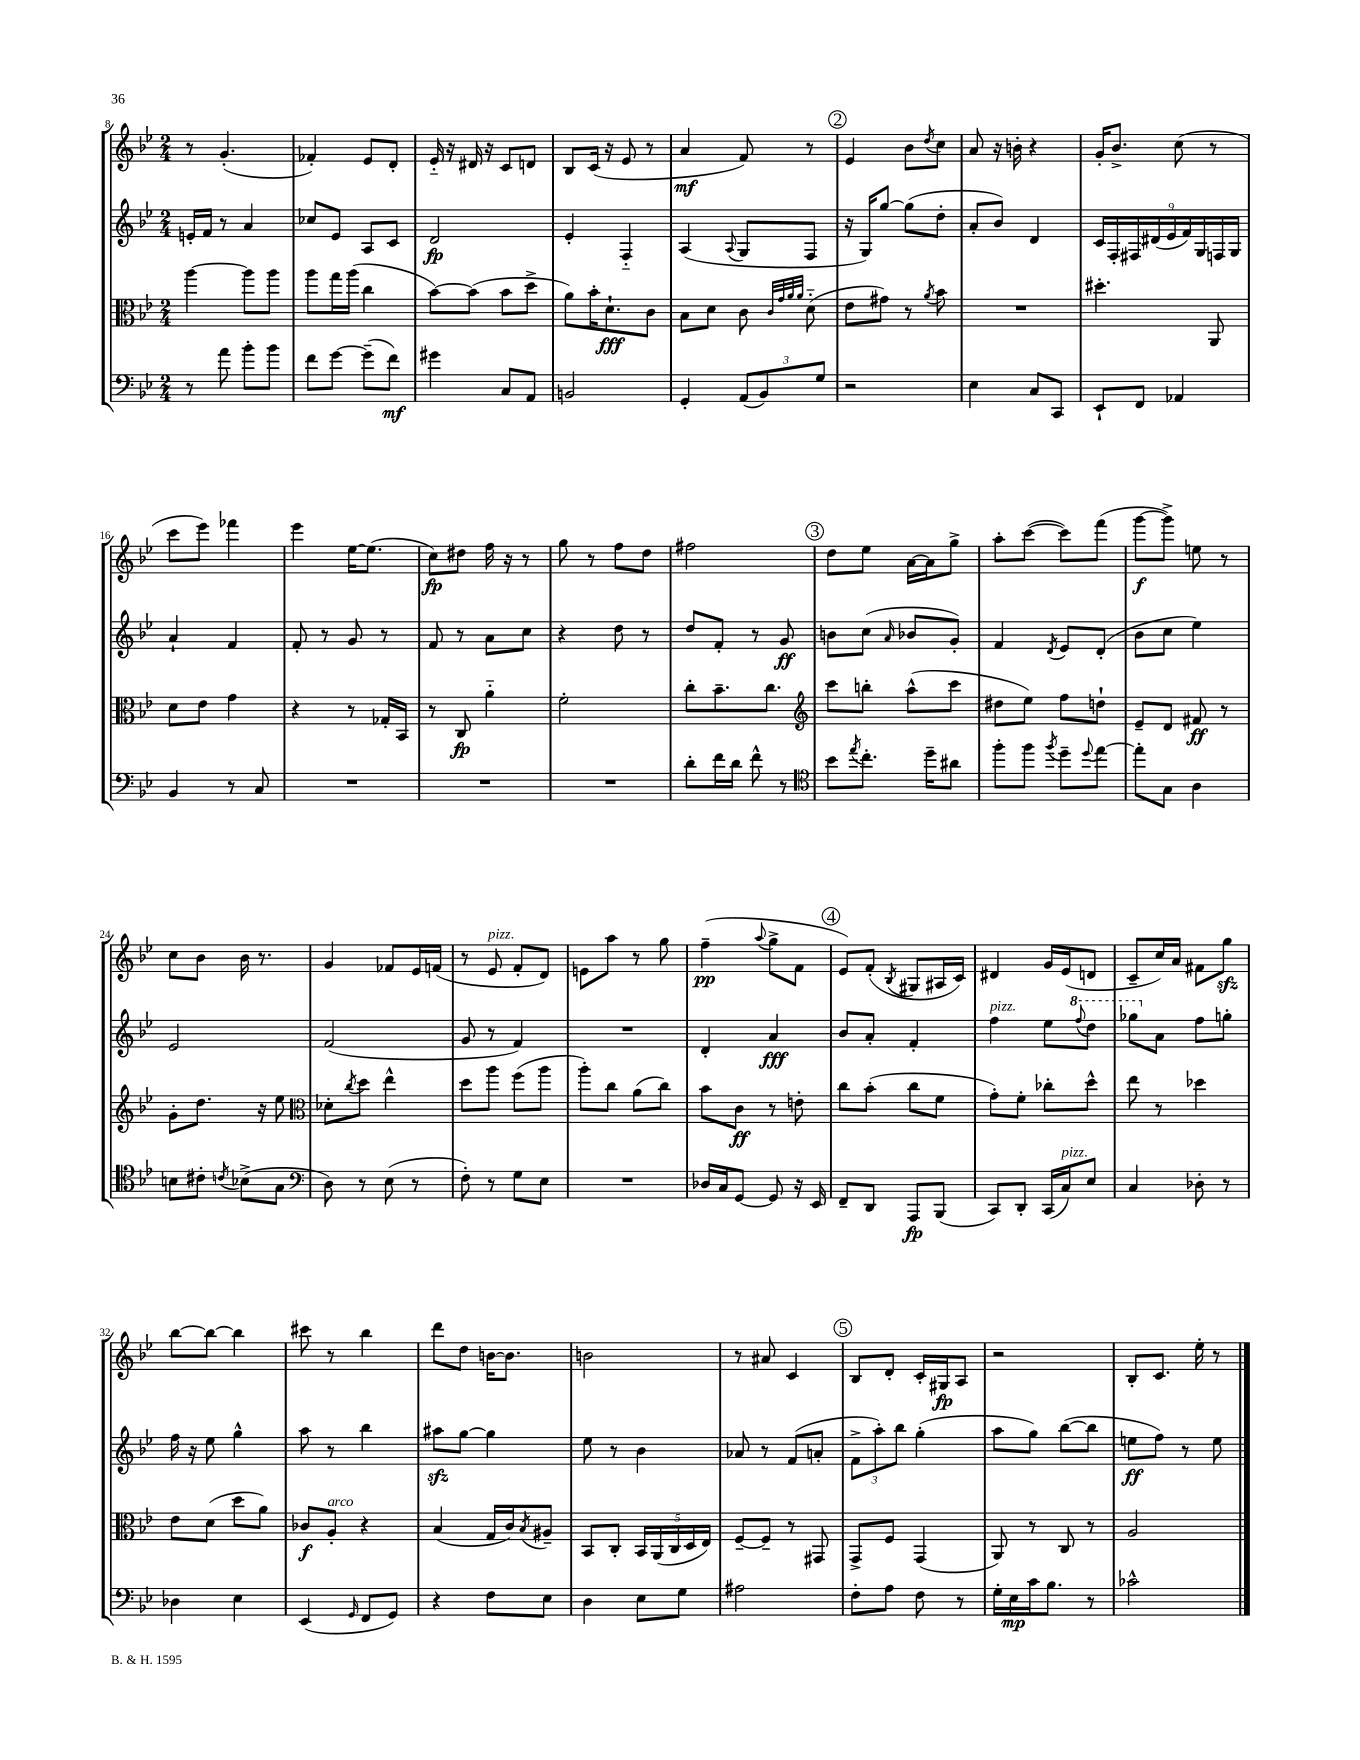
<<
\new StaffGroup <<
\new Staff = "s0" {
    \clef treble \key bes \major \numericTimeSignature \time 2/4
    r8 g'4.-.( |
    fes'4-.) ees'8 d'8-. |
    ees'16-_ r16 dis'16 r16 c'8 d'8 |
    bes8 c'16( r16 ees'8 r8 |
    a'4\mf f'8) r8 |
    \mark \markup { \circle "2" } ees'4 bes'8 \acciaccatura { d''8 } c''8 |
    a'8 r16 b'16-. r4 |
    g'16-. bes'8.-> c''8( r8 |
    c'''8 ees'''8) fes'''4 |
    ees'''4 ees''16~ ees''8.( |
    c''8\fp) dis''8 f''16 r16 r8 |
    g''8 r8 f''8 d''8 |
    fis''2 |
    \mark \markup { \circle "3" } d''8 ees''8 a'16~ a'16 g''8-> |
    a''8-. c'''8~( c'''8) f'''8( |
    g'''8~\f g'''8->) e''8 r8 |
    c''8 bes'8 bes'16 r8. |
    g'4 fes'8 ees'16 f'16( |
    r8 ees'8^\markup { \italic "pizz." } f'8-. d'8) |
    e'8 a''8 r8 g''8 |
    f''4--\pp( \appoggiatura { a''8 } g''8-> f'8 |
    \mark \markup { \circle "4" } ees'8) f'8-.( \acciaccatura { bes8 } gis8 ais16 c'16) |
    dis'4 g'16 ees'16( d'8 |
    c'8-- c''16) a'16 fis'8 g''8\sfz |
    bes''8~ bes''8~ bes''4 |
    cis'''8 r8 bes''4 |
    d'''8 d''8 b'16~ b'8. |
    b'2 |
    r8 ais'8 c'4 |
    \mark \markup { \circle "5" } bes8 d'8-. c'16-. gis16\fp a8 |
    r2 |
    bes8-. c'8. ees''16-. r8 \bar "|." |
}
\new Staff = "s1" {
    \clef treble \key bes \major \numericTimeSignature \time 2/4
    e'16-. f'16 r8 a'4 |
    ces''8 ees'8 a8 c'8 |
    d'2\fp |
    ees'4-. f4-_ |
    a4( \appoggiatura { a8 } g8 f8 |
    \mark \markup { \circle "2" } r16 g16) g''8~ g''8( d''8-. |
    a'8-. bes'8) d'4 |
    \tuplet 9/8 { c'16 f16-. fis16 dis'16( ees'16 f'16) g16 f16 g16 } |
    a'4-! f'4 |
    f'8-. r8 g'8 r8 |
    f'8 r8 a'8 c''8 |
    r4 d''8 r8 |
    d''8 f'8-. r8 g'8\ff |
    \mark \markup { \circle "3" } b'8 c''8( \grace { a'16 } bes'8 g'8-.) |
    f'4 \acciaccatura { d'8 } ees'8 d'8-.( |
    bes'8 c''8 ees''4) |
    ees'2 |
    f'2( |
    g'8 r8 f'4) |
    R2 |
    d'4-. a'4\fff |
    \mark \markup { \circle "4" } bes'8 a'8-. f'4-. |
    f''4^\markup { \italic "pizz." } ees''8 \ottava #1 \appoggiatura { f'''8 } d'''8 |
    ges'''8 \ottava #0 a'8 f''8 g''!8-. |
    f''16 r16 ees''8 g''4-^ |
    a''8 r8 bes''4 |
    ais''8\sfz g''8~ g''4 |
    ees''8 r8 bes'4 |
    aes'8 r8 f'8( a'8-. |
    \mark \markup { \circle "5" } \tuplet 3/2 { f'8-> a''8-.) bes''8 } g''4-.( |
    a''8 g''8) bes''8~( bes''8 |
    e''8\ff f''8) r8 e''8 \bar "|." |
}
\new Staff = "s2" {
    \clef alto \key bes \major \numericTimeSignature \time 2/4
    a''4~ a''8 a''8 |
    a''8 g''16 a''16( c''4 |
    bes'8~) bes'8( bes'8 d''8-> |
    a'8) bes'16-. d'8.-!\fff c'8 |
    bes8 d'8 c'8 \grace { c'32 g'32 a'32 a'32 } d'8-_( |
    \mark \markup { \circle "2" } ees'8 gis'8) r8 \acciaccatura { a'8 } bes'8 |
    R2 |
    dis''4.-. a,8 |
    d'8 ees'8 g'4 |
    r4 r8 ges16-. bes,16 |
    r8 c8\fp a'4-_ |
    f'2-. |
    c''8-. bes'8.-- c''8. |
    \mark \markup { \circle "3" } \clef treble c'''8 b''8-. a''8-^( c'''8 |
    dis''8 ees''8) f''8 d''8-! |
    ees'8-- d'8 fis'8\ff r8 |
    g'8-. d''8. r16 ees''8 |
    \clef alto des'8-. \acciaccatura { c''8 } d''8 ees''4-^ |
    d''8 a''8 f''8( a''8 |
    a''8-.) c''8 a'8( c''8) |
    bes'8 c'8\ff r8 e'8-. |
    \mark \markup { \circle "4" } c''8 bes'8-.( c''8 f'8 |
    g'8-.) f'8-. ces''8-. d''8-^ |
    ees''8 r8 des''4 |
    ees'8 d'8( d''8 a'8) |
    ces'8\f a8-.^\markup { \italic "arco" } r4 |
    bes4( g16 c'16) \acciaccatura { bes8 } ais8-- |
    bes,8 c8-. \tuplet 5/4 { bes,16 a,16( c16 d16 ees16) } |
    f8~-- f8-- r8 gis,8 |
    \mark \markup { \circle "5" } g,8-> f8 g,4( |
    a,8) r8 c8 r8 |
    a2 \bar "|." |
}
\new Staff = "s3" {
    \clef bass \key bes \major \numericTimeSignature \time 2/4
    r8 a'8 bes'8-. bes'8 |
    f'8 g'8~ g'8--( f'8\mf) |
    gis'4 c8 a,8 |
    b,2 |
    g,4-. \tuplet 3/2 { a,8( bes,8) g8 } |
    \mark \markup { \circle "2" } r2 |
    ees4 c8 c,8 |
    ees,8-! f,8 aes,4 |
    bes,4 r8 c8 |
    R2 |
    R2 |
    R2 |
    d'8-. f'16 d'16 f'8-^ r8 |
    \mark \markup { \circle "3" } \clef tenor bes'8 \acciaccatura { ees''8 } c''8.-. d''16-- ais'8 |
    f''8-. f''8 \acciaccatura { f''8 } d''8-- \appoggiatura { d''8 } ees''8~ |
    ees''8-. g8 a4 |
    b8 cis'8-. \acciaccatura { c'8 } bes8->( g8 |
    \clef bass d8) r8 ees8( r8 |
    f8-.) r8 g8 ees8 |
    R2 |
    des16 c16 g,8~ g,8 r16 ees,16 |
    \mark \markup { \circle "4" } f,8-- d,8 a,,8\fp bes,,8( |
    c,8) d,8-. c,16( c16^\markup { \italic "pizz." }) ees8 |
    c4 des8-. r8 |
    des4 ees4 |
    ees,4( \grace { g,16 } f,8 g,8) |
    r4 f8 ees8 |
    d4 ees8 g8 |
    ais2 |
    \mark \markup { \circle "5" } f8-. a8 f8 r8 |
    g16-. ees16\mp c'16 bes8. r8 |
    ces'2-^ \bar "|." |
}
>>
>>
\layout { \context { \Score currentBarNumber = #8 } }
